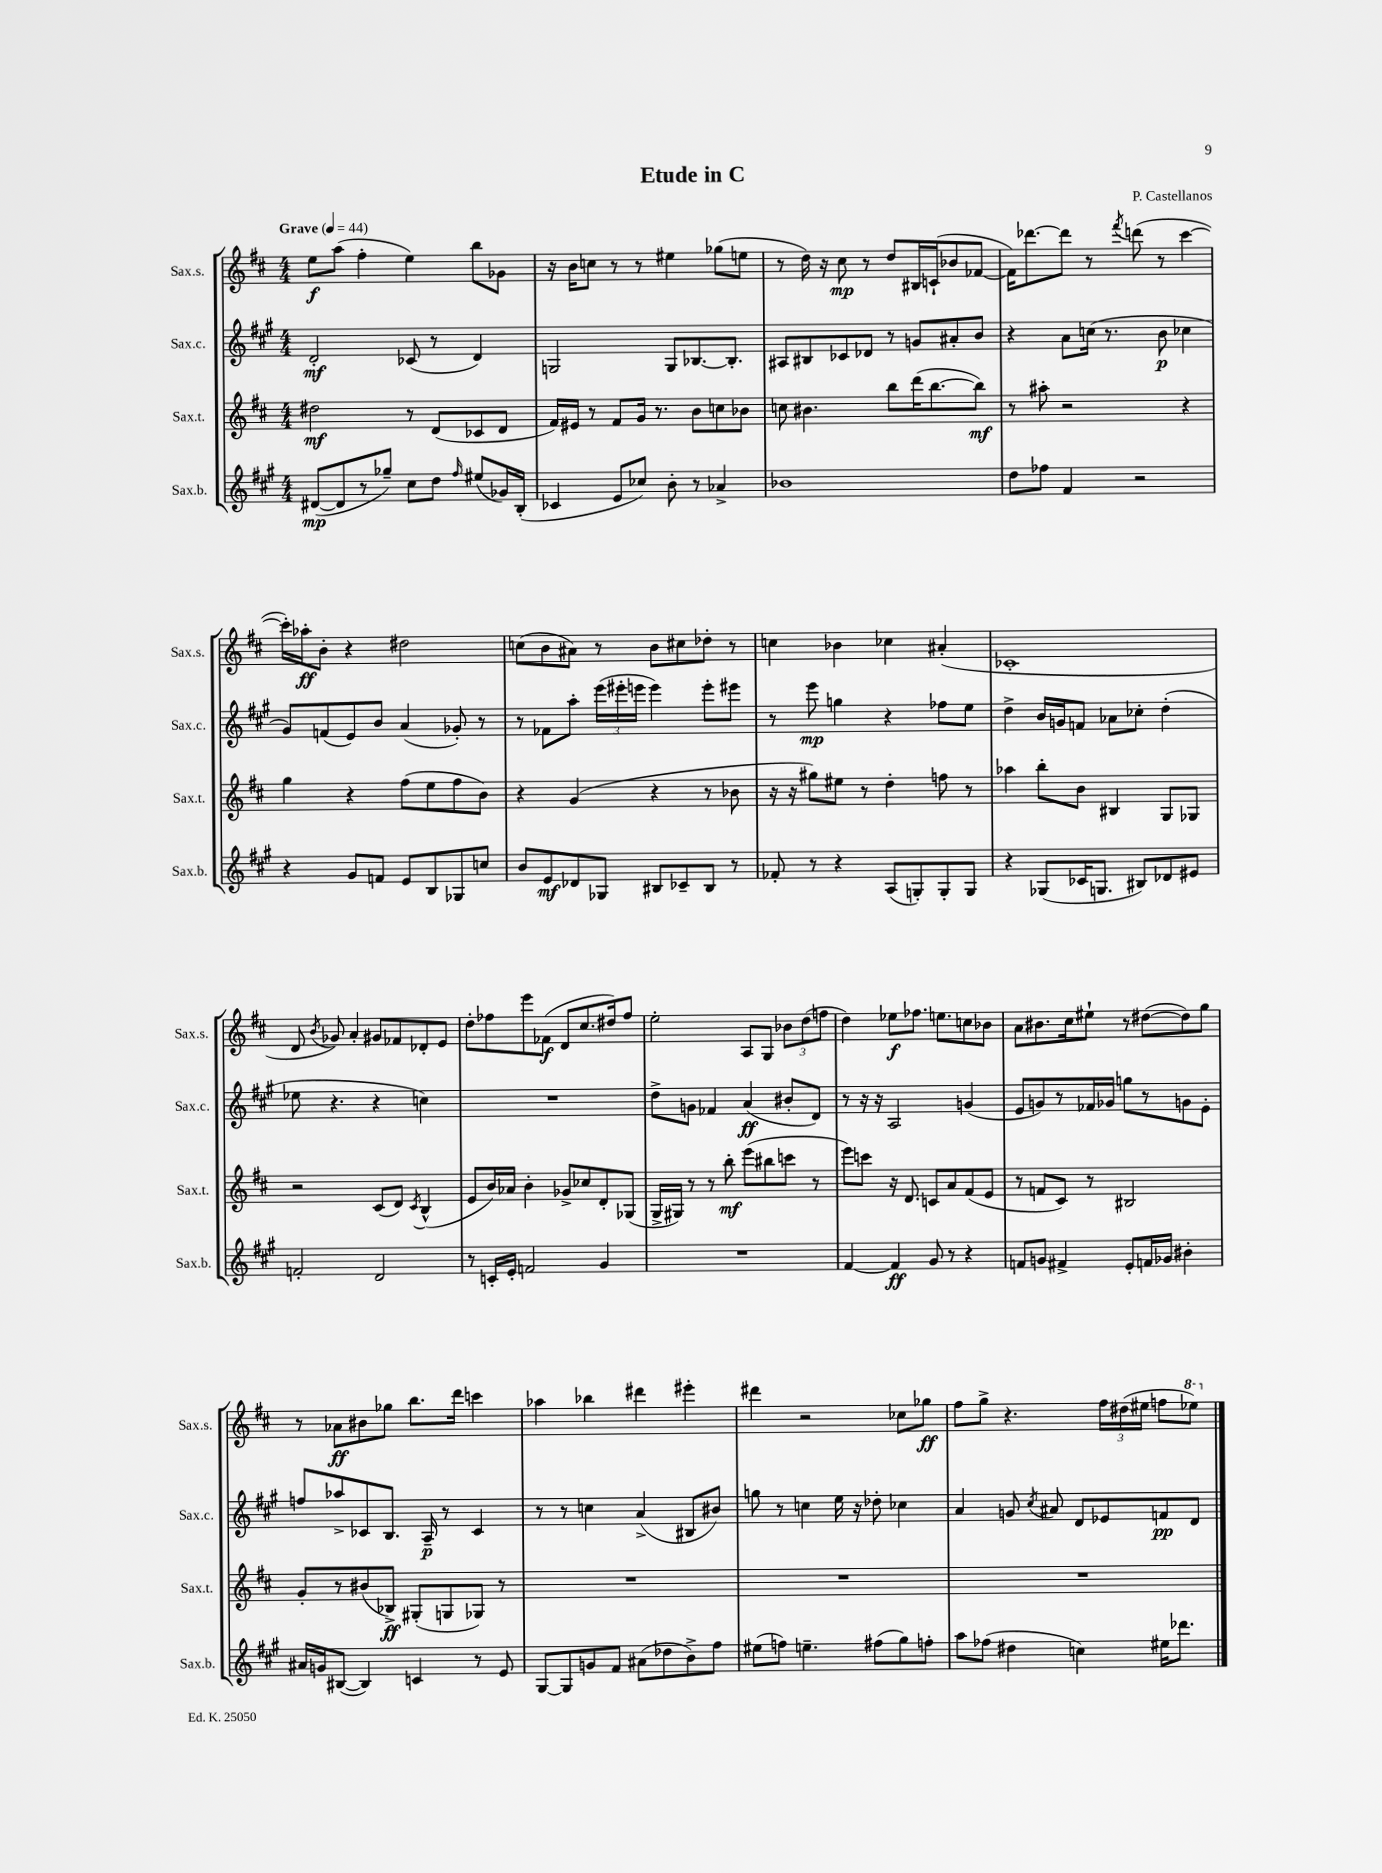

**kern	**dynam	**kern	**dynam	**kern	**dynam	**kern	**dynam
*part4	*part4	*part3	*part3	*part2	*part2	*part1	*part1
*staff4	*staff4	*staff3	*staff3	*staff2	*staff2	*staff1	*staff1
*I"Sax.b.	*	*I"Sax.t.	*	*I"Sax.c.	*	*I"Sax.s.	*
*I'Sax.b.	*	*I'Sax.t.	*	*I'Sax.c.	*	*I'Sax.s.	*
*clefG2	*	*clefG2	*	*clefG2	*	*clefG2	*
*k[f#c#g#]	*	*k[f#c#]	*	*k[f#c#g#]	*	*k[f#c#]	*
*M4/4	*	*M4/4	*	*M4/4	*	*M4/4	*
*MM44	*	*MM44	*	*MM44	*	*MM44	*
=1	=1	=1	=1	=1	=1	=1	=1
!	!	!	!	!	!	!LO:TX:a:B:t=Grave	!
([8d#X/L	mp	2dd#X\	mf	2d'/	mf	8ee\L	f
8d#/]	.	.	.	.	.	(8aa\J	.
8r	.	.	.	.	.	4ff#'\	.
8gg-X~/J)	.	.	.	.	.	.	.
8cc#\L	.	8r	.	(8c-X/	.	4ee\)	.
8dd\J	.	(8d/L	.	8r	.	.	.
16qqff#/	.	.	.	.	.	.	.
(8ee#X/L	.	8c-X/	.	4d/)	.	8bb\L	.
16g-X/L)	.	8d/J	.	.	.	8g-X\J	.
(16B'/JJ	.	.	.	.	.	.	.
=2	=2	=2	=2	=2	=2	=2	=2
4c-X/	.	16f#/LL)	.	2Gn/	.	16r	.
.	.	16e#X/JJ	.	.	.	16b\KL	.
.	.	8r	.	.	.	8ccn\J	.
8e/L	.	8f#/L	.	.	.	8r	.
8cc-X/J)	.	16g/Jk	.	.	.	8r	.
.	.	8.r	.	.	.	.	.
8b'\	.	.	.	8G/L	.	4ee#X\	.
8r	.	8b\L	.	[8.B-X/	.	.	.
4a-X^/	.	8ccn\	.	.	.	(8gg-X\L	.
.	.	.	.	8.B-'/J]	.	.	.
.	.	8b-X\J	.	.	.	8een\J	.
=3	=3	=3	=3	=3	=3	=3	=3
1b-X	.	8ccn\	.	8A#X/L	.	8r	.
.	.	4.b#X\	.	8B#X/	.	16dd\)	.
.	.	.	.	.	.	16r	.
.	.	.	.	8c-X/	.	8cc#\	mp
.	.	.	.	8d-X/J	.	8r	.
.	.	8bb\L	.	8r	.	8dd/L	.
.	.	(16ddd\K	.	8gn/L	.	16B#X/L	.
.	.	[8.bb\	.	.	.	(16cn`/J	.
.	.	.	.	8a#X'/	.	8b-X/	.
.	.	8bb\J])	mf	8b/J	.	[8f-X/J	.
=4	=4	=4	=4	=4	=4	=4	=4
8dd\L	.	8r	.	4r	.	16f-\KL])	.
.	.	.	.	.	.	[8.ddd-X\	.
8ff-X\J	.	8aa#X'\	.	.	.	.	.
4f#/	.	2r	.	8a\L	.	8ddd-\J]	.
.	.	.	.	(16ccn\Jk	.	8r	.
.	.	.	.	8.r	.	.	.
.	.	.	.	.	.	8qfff#/	.
2r	.	.	.	.	.	(8dddn\	.
.	.	.	.	8b\	p	8r	.
.	.	4r	.	4cc-X\	.	[4ccc#\	.
!!LO:LB:g=z
=5	=5	=5	=5	=5	=5	=5	=5
4r	.	4gg\	.	8g#/L)	.	16ccc#'\LL])	.
.	.	.	.	.	.	16aa-X'\J	ff
.	.	.	.	(8fn/	.	8b'\J	.
8g#/L	.	4r	.	8e/)	.	4r	.
8fn/J	.	.	.	8b/J	.	.	.
8e/L	.	(8ff#\L	.	(4a/	.	2dd#X\	.
8B/	.	8ee\	.	.	.	.	.
8G-X/	.	8ff#\	.	8g-X'/)	.	.	.
8ccn/J	.	8b\J)	.	8r	.	.	.
=6	=6	=6	=6	=6	=6	=6	=6
8b/L	.	4r	.	8r	.	(8ccn\L	.
8e/	mf	.	.	8f-X\L	.	8b\	.
8d-X/	.	(4g/	.	8aa'\J	.	8a#X\J)	.
8G-X/J	.	.	.	(24eee\LL	.	8r	.
.	.	.	.	24eee#X'\	.	.	.
.	.	.	.	24eeen\JJ	.	.	.
8B#X/L	.	4r	.	4eee\)	.	8b\L	.
8c-X~/	.	.	.	.	.	8cc#X\	.
8B#/J	.	8r	.	8eee'\L	.	8dd-X'\J	.
8r	.	8b-X\	.	8eee#X\J	.	8r	.
=7	=7	=7	=7	=7	=7	=7	=7
8f-X'/	.	16r	.	8r	.	4ccn\	.
.	.	16r	.	.	.	.	.
8r	.	8gg#X\L)	.	8eee\	mp	.	.
4r	.	8ee#X\J	.	4ggn\	.	4b-X\	.
.	.	8r	.	.	.	.	.
(8A/L	.	4dd'\	.	4r	.	4cc-X\	.
8Gn'/)	.	.	.	.	.	.	.
8G'/	.	8ffn\	.	8ff-X\L	.	(4a#X'/	.
8G/J	.	8r	.	8ee\J	.	.	.
=8	=8	=8	=8	=8	=8	=8	=8
4r	.	4aa-X\	.	4dd^\	.	1c-X'	.
(8G-X/L	.	8bb'\L	.	16b/LL	.	.	.
.	.	.	.	16gn/J	.	.	.
16c-X/K	.	8b\J	.	8fn/J	.	.	.
8.Gn/J	.	.	.	.	.	.	.
.	.	4B#X/	.	8a-X\L	.	.	.
8B#X/L)	.	.	.	8cc-X'\J	.	.	.
8d-X/	.	8G/L	.	(4dd'\	.	.	.
8e#X/J	.	8G-X/J	.	.	.	.	.
!!LO:LB:g=z
=9	=9	=9	=9	=9	=9	=9	=9
2fn'/	.	2r	.	8ee-X\	.	8d/	.
.	.	.	.	.	.	8qb/	.
.	.	.	.	4.r	.	8g-X/)	.
.	.	.	.	.	.	4a'/	.
2d/	.	(8c#/L	.	4r	.	8g#X/L	.
.	.	8d/J)	.	.	.	8f-X/	.
.	.	8qc#/	.	.	.	.	.
.	.	(4B^^/	.	4ccn\)	.	8d-X'/	.
.	.	.	.	.	.	8e/J	.
=10	=10	=10	=10	=10	=10	=10	=10
8r	.	8e/L	.	1r	.	8dd'\L	.
16cn'/LL	.	16b/L)	.	.	.	8ff-X\	.
16e'/JJ	.	16a-X/JJ	.	.	.	.	.
2fn/	.	4b'\	.	.	.	8eee\	.
.	.	.	.	.	.	(8f-X\J	f
.	.	8g-X^/L	.	.	.	8d/L	.
.	.	8cc-X/	.	.	.	8.cc#/	.
4g#/	.	8d'/	.	.	.	.	.
.	.	.	.	.	.	16dd#X/k)	.
.	.	(8G-X/J	.	.	.	8ff-/J	.
=11	=11	=11	=11	=11	=11	=11	=11
1r	.	16G^/LL	.	8dd^\L	.	2ee'\	.
.	.	16G#X/JJ)	.	.	.	.	.
.	.	8r	.	8gn\J	.	.	.
.	.	8r	.	4f-X/	.	.	.
.	.	8bb'\	mf	.	.	.	.
.	.	(8eee\L	.	(4a/	ff	8A/L	.
.	.	8bb#X\	.	.	.	8G/J	.
.	.	8cccn\J	.	8b#X'/L	.	12b-X\L	.
.	.	.	.	.	.	(12dd\	.
.	.	8r	.	8d/J)	.	.	.
.	.	.	.	.	.	12ffn\J	.
=12	=12	=12	=12	=12	=12	=12	=12
[4f#/	.	8eee\L)	.	8r	.	4dd\)	.
.	.	8cccn\J	.	16r	.	.	.
.	.	.	.	16r	.	.	.
4f#/]	ff	16r	.	2A/	.	8ee-X\L	f
.	.	8.d/	.	.	.	.	.
.	.	.	.	.	.	8.ff-X\J	.
8g#/	.	8cn/L	.	.	.	.	.
.	.	.	.	.	.	8.een\L	.
8r	.	8a/	.	.	.	.	.
4r	.	(8f#/	.	(4gn/	.	8ccn\	.
.	.	8e/J	.	.	.	8b-X\J	.
=13	=13	=13	=13	=13	=13	=13	=13
8fn/L	.	8r	.	8e/L	.	8a\L	.
8gn/J	.	8fn/L	.	8gn/)	.	8.b#X\	.
4f#X^/	.	8c#/J)	.	8r	.	.	.
.	.	.	.	.	.	16cc#\k	.
.	.	8r	.	16f-X/L	.	8ee#X`\J	.
.	.	.	.	16g-X/JJ	.	.	.
8e'/L	.	2B#X/	.	8ggn\L	.	8r	.
16fn/L	.	.	.	8r	.	([8dd#X\L	.
16g-X/JJ	.	.	.	.	.	.	.
4b#X'\	.	.	.	8gn\	.	8dd#\])	.
.	.	.	.	8e'\J	.	8gg\J	.
!!LO:LB:g=z
=14	=14	=14	=14	=14	=14	=14	=14
16a#X/LL	.	8g'/L	.	8ffn/L	.	8r	.
16gn/J	.	.	.	.	.	.	.
([8B#X/J	.	8r	.	8aa-X^/	.	8a-X\L	ff
4B#/])	.	(8b#X/	.	8c-X/	.	8b#X\	.
.	.	8B-X^/J)	ff	8.B/J	.	8gg-X\J	.
4cn/	.	(8G#X'/L	.	.	.	8.bb\L	.
.	.	.	.	16A~/	p	.	.
.	.	8Gn/	.	8r	.	.	.
.	.	.	.	.	.	16ddd\Jk	.
8r	.	8G-X/J)	.	4c-/	.	4cccn\	.
8e/	.	8r	.	.	.	.	.
=15	=15	=15	=15	=15	=15	=15	=15
[8G#/L	.	1r	.	8r	.	4aa-X\	.
8G#/]	.	.	.	8r	.	.	.
8gn/	.	.	.	4ccn\	.	4bb-X\	.
8f#/J	.	.	.	.	.	.	.
(8a#X\L	.	.	.	(4a^/	.	4ddd#X\	.
8dd-X\	.	.	.	.	.	.	.
8b^\)	.	.	.	8B#X/L	.	4eee#X'\	.
8ff#\J	.	.	.	8b#X/J)	.	.	.
=16	=16	=16	=16	=16	=16	=16	=16
(8ee#X\L	.	1r	.	8ggn\	.	4ddd#X\	.
8ffn\J)	.	.	.	8r	.	.	.
4.een~\	.	.	.	4ccn\	.	2r	.
.	.	.	.	16ee\	.	.	.
.	.	.	.	16r	.	.	.
(8ff#X\L	.	.	.	8dd-X'\	.	.	.
8gg#\)	.	.	.	4cc-X\	.	8cc-X\L	.
8ffn'\J	.	.	.	.	.	8gg-X\J	ff
=17	=17	=17	=17	=17	=17	=17	=17
8aa\L	.	1r	.	4a/	.	8ff#\L	.
(8ff-X\J	.	.	.	.	.	8gg^\J	.
4dd#X\	.	.	.	8gn/	.	4.r	.
.	.	.	.	8qcc#/	.	.	.
.	.	.	.	8a#X/	.	.	.
4ccn\)	.	.	.	8d/L	.	.	.
.	.	.	.	8e-X/	.	24ff#\LL	.
.	.	.	.	.	.	(24dd#X\	.
.	.	.	.	.	.	24ee#X\JJ	.
16ee#X\KL	.	.	.	8fn/	pp	8ffn\L	.
8.ddd-X\J	.	.	.	.	.	.	.
*	*	*	*	*	*	*8va	*
.	.	.	.	8d/J	.	8eee-X\J)	.
*	*	*	*	*	*	*X8va	*
==	==	==	==	==	==	==	==
*-	*-	*-	*-	*-	*-	*-	*-
